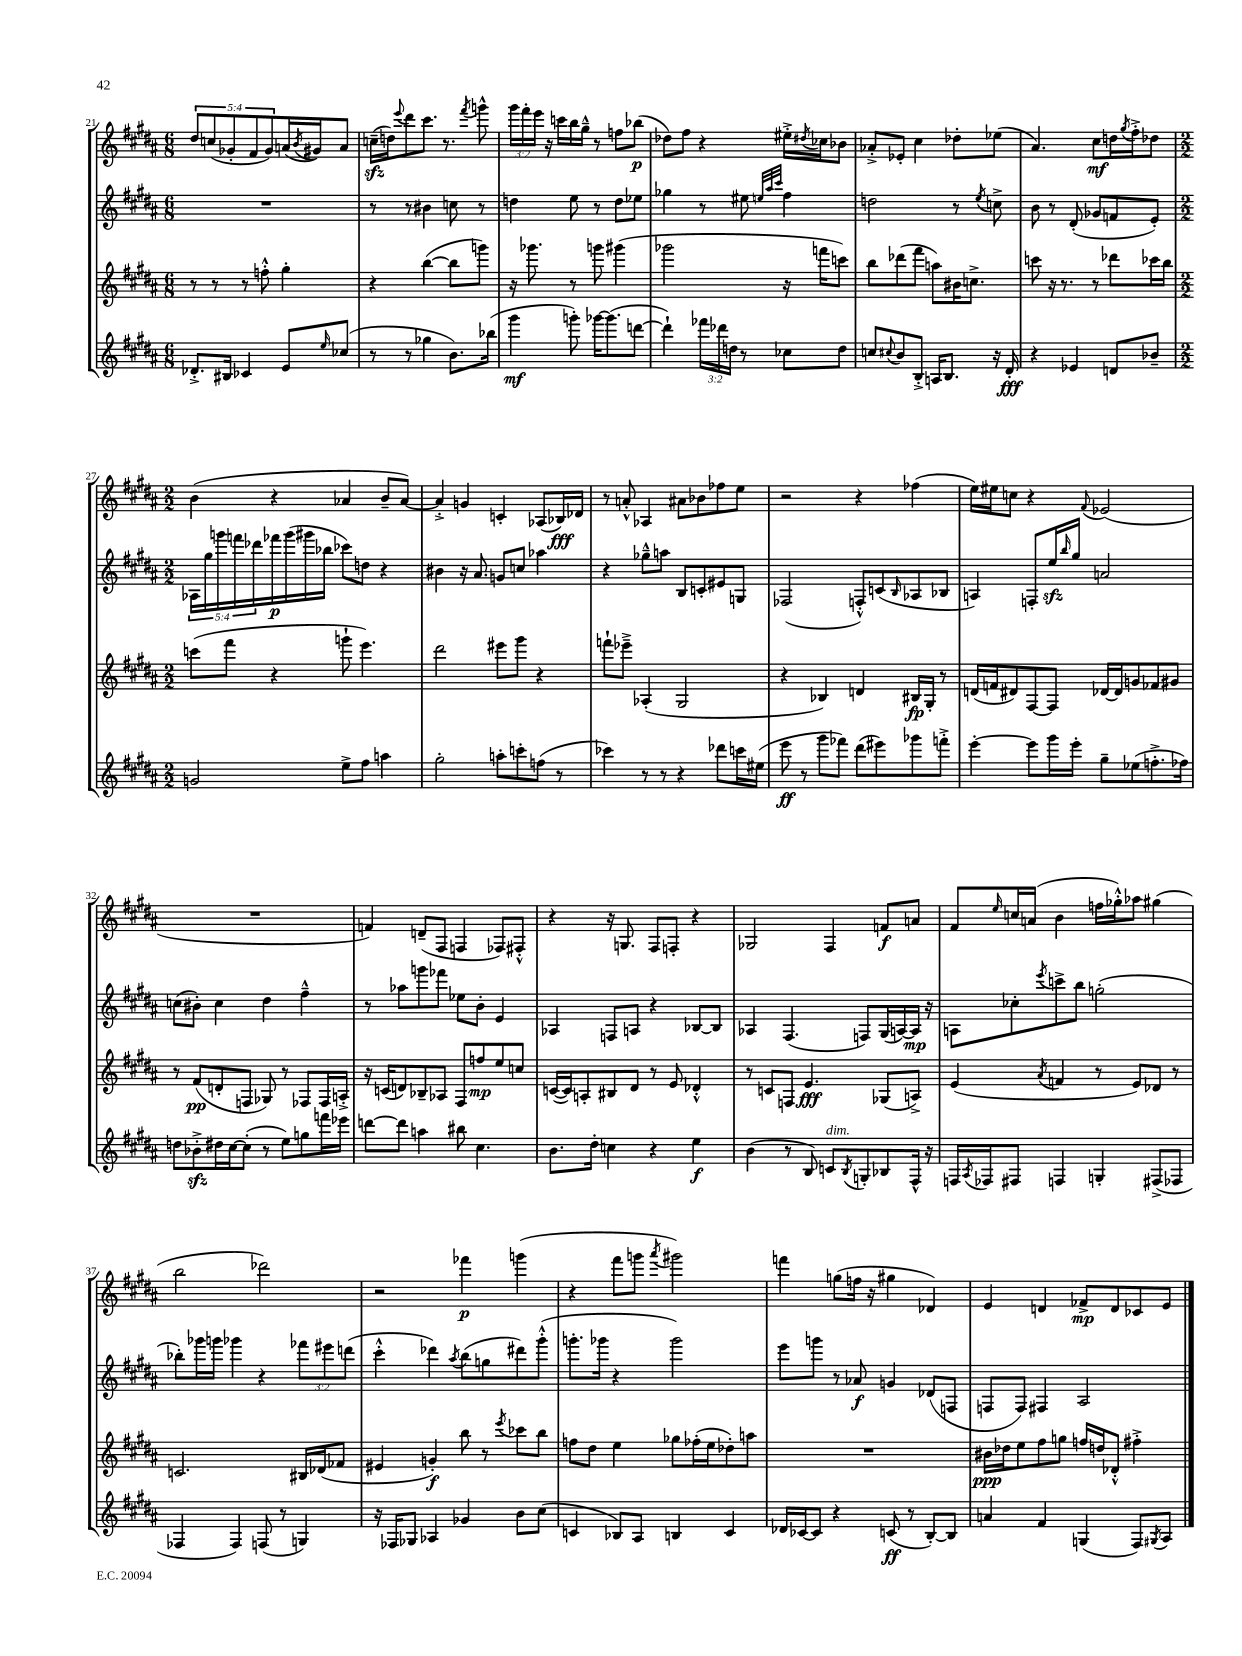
<<
\new StaffGroup <<
\new Staff = "s0" {
    \clef treble \key b \major \numericTimeSignature \time 6/8 \override Staff.TupletNumber.text = #tuplet-number::calc-fraction-text
    \tuplet 5/4 { dis''8 c''8( ges'8-. fis'8 ges'8) } a'16( \acciaccatura { b'8 } gis'16) a'8 |
    c''16--\sfz( d''16) \appoggiatura { e'''8 } dis'''8 cis'''8. r8. \acciaccatura { fis'''8 } g'''8-^ |
    \tuplet 3/2 { gis'''16 fis'''16-. e'''16 } r16 c'''16 b''16 gis''16---^ r8 f''8 bes''8\p( |
    des''8) fis''8 r4 eis''16-.-> \acciaccatura { dis''8 } ces''16 bes'8 |
    aes'8-.-> ees'8-. cis''4 des''8-. ees''8( |
    ais'4.) cis''8\mf d''16 \acciaccatura { gis''8 } fis''16-.-> des''8 |
    \numericTimeSignature \time 2/2 b'4( r4 aes'4 b'8-- aes'8~) |
    aes'4-.-> g'4 c'4-. aes8( bes16\fff) des'16 |
    r8 a'8-.-^ aes4 ais'8 bes'8 fes''8 e''8 |
    r2 r4 fes''4( |
    e''16) eis''16 c''8 r4 \appoggiatura { fis'8 } ees'2( |
    R1 |
    f'4) d'8--( fis8 f4 fes8) fis8-.-^ |
    r4 r16 g8. fis8 f8-. r4 |
    ges2 fis4 f'8\f a'8 |
    fis'8 \grace { e''16 } c''16 a'16( b'4 f''16 ges''16-.-^) aes''8 gis''4( |
    b''2 des'''2) |
    r2 fes'''4\p g'''4( |
    r4 fis'''8 g'''8 \acciaccatura { ais'''8 } gis'''2) |
    f'''4 g''8( f''16 r16 gis''4 des'4) |
    e'4 d'4 fes'8->\mp d'8 ces'8 e'8 \bar "|." |
}
\new Staff = "s1" {
    \clef treble \key b \major \numericTimeSignature \time 6/8 \override Staff.TupletNumber.text = #tuplet-number::calc-fraction-text
    R2. |
    r8 r8 bis'4 c''8 r8 |
    d''4 e''8 r8 d''8 ees''8 |
    ges''4 r8 eis''8 \grace { e''32 ais''32 cis'''32 } fis''4 |
    d''2 r8 \acciaccatura { e''8 } c''8-> |
    b'8 r8 dis'8-.( ges'8 f'8 e'8-.) |
    \numericTimeSignature \time 2/2 \tuplet 5/4 { aes16 gis''16 g'''16 f'''16 des'''16 } fes'''16\p g'''16( gis'''16 bes''16 ces'''8) d''8 r4 |
    bis'4 r16 ais'8. g'8 c''8 aes''4 |
    r4 ges''8---^ a''8 b8 c'8-. eis'8 g8 |
    fes2( f8-.-^) c'8( \grace { b16 } aes8 bes8 |
    a4) f8-. e''16\sfz \grace { b''16 } gis''16 a'2 |
    c''8( bis'8-.) c''4 dis''4 fis''4---^ |
    r8 aes''8 g'''8 fes'''8 ees''8 b'8-. e'4 |
    aes4 f8 a8 r4 bes8~ bes8 |
    aes4 fis4.( f8) gis16( a16~) a16\mp r16 |
    a8 ces''8-. \acciaccatura { e'''8 } c'''8-> b''8 g''2-.( |
    bes''8-.) ges'''16 g'''16 ges'''4 r4 \tuplet 3/2 { fes'''8 eis'''8 d'''8( } |
    cis'''4-.-^ des'''4) \acciaccatura { ais''8 } b''8( g''8 dis'''8) gis'''8-.-^( |
    g'''8.-. ges'''16 r4 ges'''2) |
    e'''8 g'''8 r8 aes'8\f g'4 des'8( f8 |
    f8 f8) fis4 ais2 \bar "|." |
}
\new Staff = "s2" {
    \clef treble \key b \major \numericTimeSignature \time 6/8
    r8 r8 r8 f''8-.-^ gis''4-. |
    r4 b''4~( b''8 g'''8) |
    r16 ges'''8. r8 g'''8 gis'''4( |
    ges'''2 r16 f'''16 c'''8) |
    b''8 des'''8( fis'''8 a''8) bis'16 c''8.-> |
    c'''8 r16 r8. r8 des'''8 ces'''16 b''16 |
    \numericTimeSignature \time 2/2 c'''8( fis'''8 r4 g'''8-! e'''4.) |
    dis'''2 eis'''8 gis'''8 r4 |
    f'''8-! ees'''8---> aes4-.( gis2 |
    r4 bes4) d'4 bis16\fp gis16-. r8 |
    d'16( f'16 dis'8) fis8~ fis8 des'16~ des'16 g'8 fes'8 gis'8 |
    r8 fis'8\pp( d'8-. f8 ges8) r8 fes8 fes16 a16-.-> |
    r16 c'16( d'8) bes8-- aes8 fis8 f''8\mp e''8 c''8 |
    c'16~( c'16) a8-. bis8 dis'8 r8 e'8 des'4-.-^ |
    r8 c'8 f8 e'4.\fff ges8( a8->) |
    e'4( \acciaccatura { ais'8 } f'4 r8 e'8) des'8 r8 |
    c'2. bis16 des'16( fes'8 |
    eis'4 g'4-.\f) b''8 r8 \acciaccatura { e'''8 } ces'''8 b''8 |
    f''8 dis''8 e''4 ges''8 fes''16-.( e''16 des''8-.) a''8 |
    R1 |
    bis'16\ppp des''16 e''8 fis''8 g''8 f''16 d''16 des'8-.-^ fis''4-.-> \bar "|." |
}
\new Staff = "s3" {
    \clef treble \key b \major \numericTimeSignature \time 6/8 \override Staff.TupletNumber.text = #tuplet-number::calc-fraction-text
    des'8.-.-> bis16 ces'4 e'8 \grace { e''16 } ces''8( |
    r8 r8 ges''4 b'8.) bes''16( |
    gis'''4\mf g'''8-.) ges'''16~ ges'''8.( d'''8~ |
    d'''4-!) \tuplet 3/2 { fes'''16 des'''16 d''16 } r8 ces''8 d''8 |
    c''8 \appoggiatura { cis''8 } b'8 b8-.-> a16 b8. r16 dis'16-.\fff |
    r4 ees'4 d'8 bes'8-- |
    \numericTimeSignature \time 2/2 g'2 e''8-> fis''8 a''4 |
    gis''2-. a''8-. c'''8-. f''8( r8 |
    ces'''4) r8 r8 r4 des'''8 c'''16 eis''16( |
    e'''8\ff r8 gis'''8 fes'''8) dis'''8( eis'''8) ges'''8 f'''8-.-> |
    e'''4~-. e'''8 gis'''16 e'''16-. gis''8-- ees''8( f''8.-.-> fes''16) |
    d''8 bes'8-.->\sfz dis''16 cis''16~ cis''8-.( r8 e''8) g''8 f'''16 ees'''16 |
    d'''8~ d'''8 a''4 bis''8 cis''4. |
    b'8. dis''16-. c''4 r4 e''4\f |
    b'4( r8 b8) c'8^\markup { \italic "dim." } \acciaccatura { b8 } g8-. bes8 fis16-^ r16 |
    f16 \acciaccatura { ais8 } fes16 fis8 f4 g4-. fis8->( fes8 |
    fes4 fes4) f8( r8 g4) |
    r16 fes16 ges8 aes4 ges'4 b'8 cis''8( |
    c'4 bes8) ais8 b4 c'4 |
    des'16 ces'16~ ces'8 r4 c'8\ff( r8 b8~-.) b8 |
    a'4 fis'4 g4( fis8) \acciaccatura { gis8 } ais8 \bar "|." |
}
>>
>>
\layout { \context { \Score currentBarNumber = #21 } }
